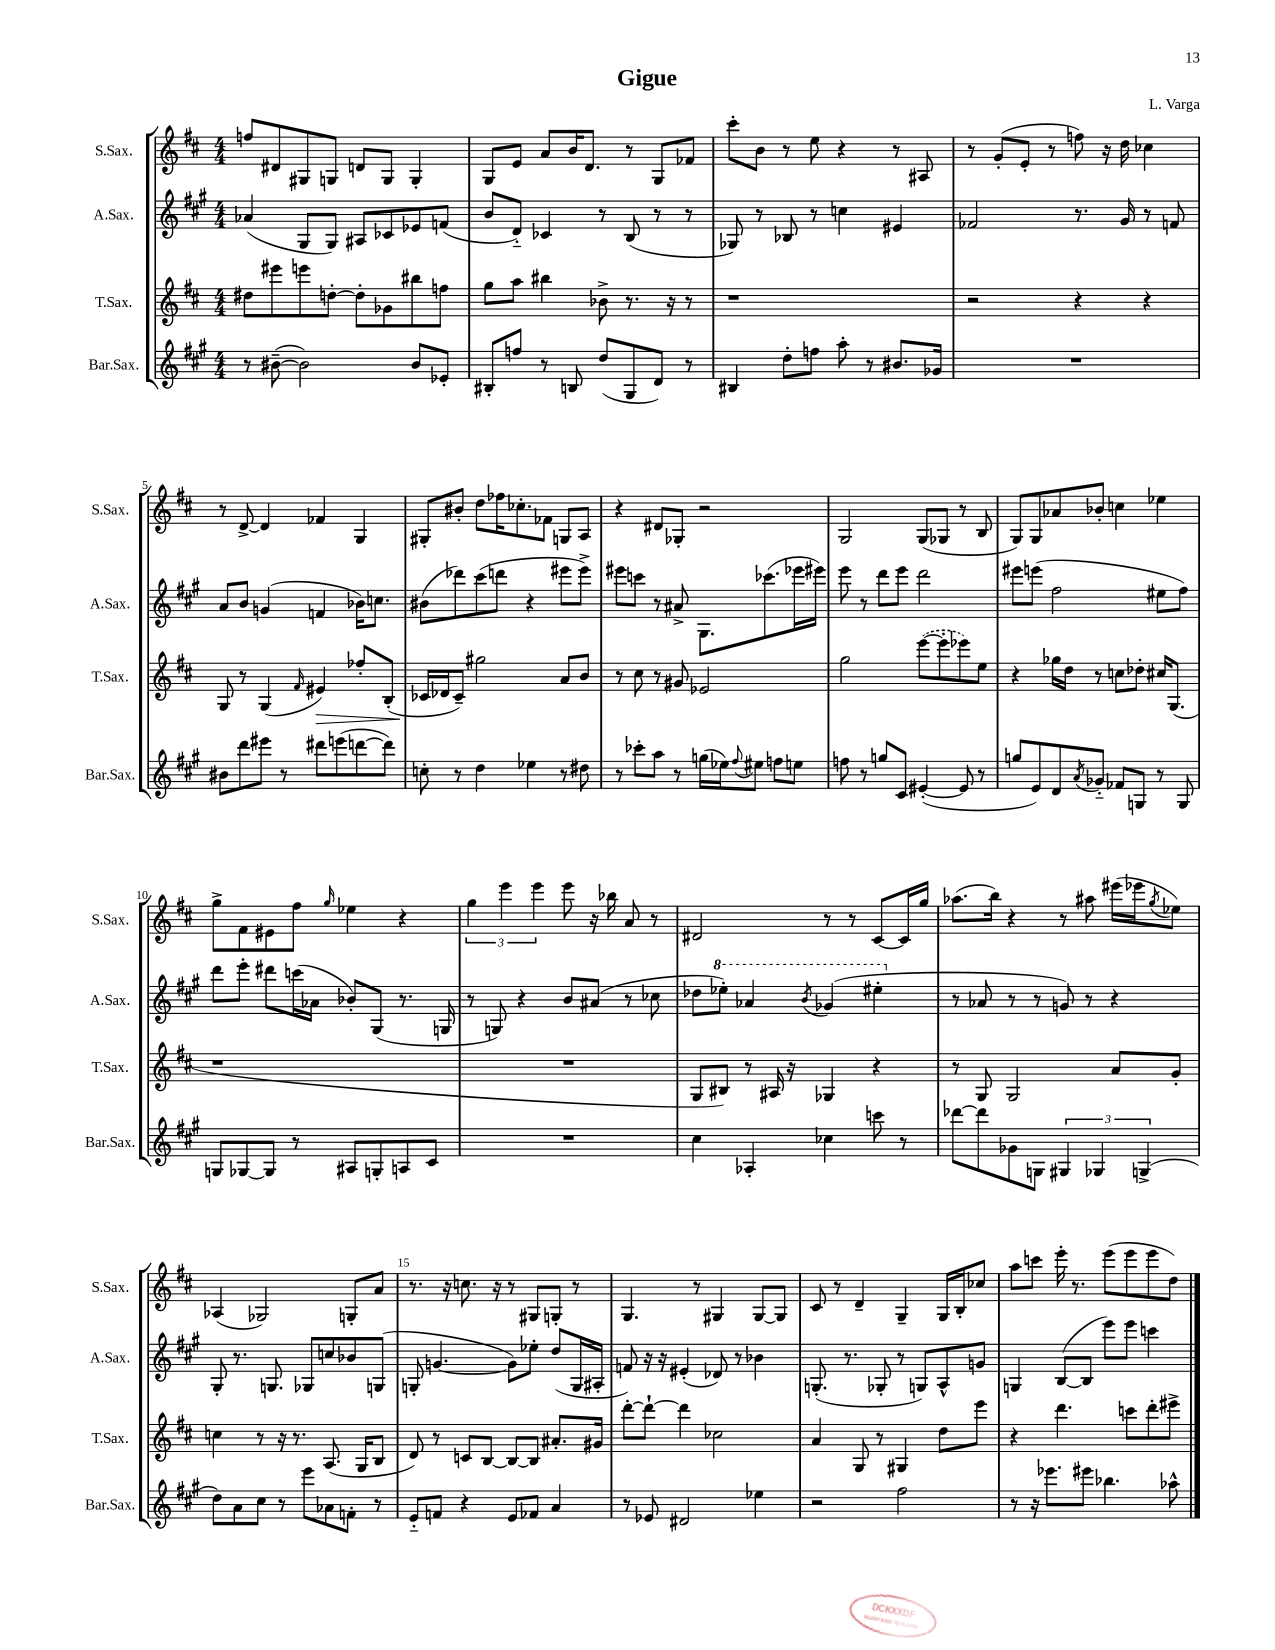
\header { title = "Gigue" composer = "L. Varga" }
<<
\new StaffGroup <<
\new Staff = "s0" \with { instrumentName = "S.Sax." shortInstrumentName = "S.Sax." } {
    \clef treble \key d \major \numericTimeSignature \time 4/4
    f''8 dis'8 gis8 g8 d'8 g8 g4-. |
    g8 e'8 a'8 b'16 d'8. r8 g8 fes'8 |
    cis'''8-. b'8 r8 e''8 r4 r8 ais8 |
    r8 g'8-.( e'8-. r8 f''8) r16 d''16 ces''4 |
    r8 d'8~-> d'4 fes'4 g4 |
    gis8-. bis'8-. d''8 fes''16 ces''8.-. fes'8 g8 a8 |
    r4 dis'8 ges8-. r2 |
    g2 g8( ges8 r8 b8 |
    g8) g8 aes'8 bes'8-. c''4 ees''4 |
    g''8-> fis'8 eis'8 fis''8 \grace { g''16 } ees''4 r4 |
    \tuplet 3/2 { g''4 e'''4 e'''4 } e'''8 r16 bes''16 a'8 r8 |
    dis'2 r8 r8 cis'8~ cis'16 g''16 |
    aes''8.( b''16) r4 r8 ais''8 eis'''16( ees'''16 \acciaccatura { g''8 } ees''8) |
    aes4( ges2) g8-. a'8 |
    r8. r16 c''8. r16 r8 gis8 g8-. r8 |
    g4. r8 gis4 gis8~ gis8 |
    cis'8 r8 d'4-- g4-- g16 b16-. ces''8 |
    a''8 c'''8 e'''16-. r8. e'''8( e'''8 e'''8 d''8) \bar "|." |
}
\new Staff = "s1" \with { instrumentName = "A.Sax." shortInstrumentName = "A.Sax." } {
    \clef treble \key a \major \numericTimeSignature \time 4/4
    aes'4( gis8 gis8) ais8 ces'8 ees'8 f'8( |
    b'8 d'8-_) ces'4 r8 b8( r8 r8 |
    ges8) r8 bes8 r8 c''4 eis'4 |
    fes'2 r8. gis'16 r8 f'8 |
    a'8 b'8 g'4( f'4 bes'16) c''8. |
    bis'8( des'''8) cis'''8( d'''8 r4 eis'''8 eis'''8->) |
    eis'''8 c'''8 r8 ais'8-> gis8. ces'''8.( ees'''16 eis'''16) |
    e'''8 r8 d'''8 e'''8 d'''2 |
    eis'''8 e'''8( fis''2 eis''8 fis''8) |
    d'''8 e'''8-. dis'''8 c'''16( aes'16 bes'8-.) gis8( r8. g16 |
    r8 g8) r4 b'8 ais'8( r8 ces''8 |
    des''8 \ottava #1 ees'''8-.) aes''4 \acciaccatura { b''8 } ges''4( eis'''4-. \ottava #0 |
    r8 aes'8 r8 r8 g'8) r8 r4 |
    gis8-. r8. g8. ges8 c''8 bes'8 g8( |
    g8-. g'4.~ g'8) ees''8-. d''8( g16 ais16-. |
    f'8) r16 r16 eis'4-.( des'8) r8 bes'4 |
    g8.-.( r8. ges8-. r8 g8) a8-^ g'8 |
    g4 b8~( b8 e'''8) e'''8 c'''4 \bar "|." |
}
\new Staff = "s2" \with { instrumentName = "T.Sax." shortInstrumentName = "T.Sax." } {
    \clef treble \key d \major \numericTimeSignature \time 4/4
    dis''8 eis'''8 e'''8 d''8~-. d''8-. ges'8 bis''8 f''8 |
    g''8 a''8 bis''4 bes'8-> r8. r16 r8 |
    r1 |
    r2 r4 r4 |
    g8 r8 g4( \grace { fis'16 } eis'4\>) fes''8-. b8-.( |
    ces'16\! des'16 ces'8--) gis''2 a'8 b'8 |
    r8 cis''8 r8 gis'8 ees'2 |
    g''2 \once \slurDashed e'''8~( e'''8-. ees'''8) e''8 |
    r4 ges''16 d''16 r8 c''8 des''8-. cis''16 g8.( |
    r1 |
    R1 |
    g8 bis8) r8 ais16 r16 ges4 r4 |
    r8 g8 g2 a'8 g'8-. |
    c''4 r8 r16 r8. a8.( g16 b8 |
    d'8) r8 c'8 b8~ b8~ b8 ais'8.-. gis'16 |
    d'''8~-. d'''8~-! d'''4 ces''2 |
    a'4 g8 r8 gis4 d''8 e'''8 |
    r4 d'''4. c'''8 d'''8-. eis'''8-> \bar "|." |
}
\new Staff = "s3" \with { instrumentName = "Bar.Sax." shortInstrumentName = "Bar.Sax." } {
    \clef treble \key a \major \numericTimeSignature \time 4/4
    r8 bis'8~--( bis'2) bis'8 ees'8-. |
    bis8-. f''8 r8 b8 d''8( gis8 d'8) r8 |
    bis4 d''8-. f''8 a''8-. r8 bis'8. ges'16 |
    R1 |
    bis'8 d'''8 eis'''8 r8 dis'''8 e'''8( d'''8~ d'''8) |
    c''8-. r8 d''4 ees''4 r8 dis''8 |
    r8 ces'''8-. a''8 r8 g''16( ees''16) \appoggiatura { fis''8 } eis''8 f''8 e''8 |
    f''8 r8 g''8 cis'8 eis'4~-.( eis'8 r8 |
    g''8 e'8) d'8 \acciaccatura { a'8 } ges'8-_ fes'8 g8 r8 g8 |
    g8 ges8~ ges8 r8 ais8 g8-. a8 cis'8 |
    R1 |
    cis''4 aes4-. ces''4 c'''8 r8 |
    des'''8~ des'''8 ges'8 g8 \tuplet 3/2 { gis4 ges4 g4->( } |
    d''8) a'8 cis''8 r8 e'''8 aes'8 f'8-. r8 |
    e'8-_ f'8 r4 e'8 fes'8 a'4 |
    r8 ees'8 dis'2 ees''4 |
    r2 fis''2 |
    r8 r16 ees'''8. eis'''8 bes''4. aes''8-^ \bar "|." |
}
>>
>>
\layout { \context { \Score \override BarNumber.break-visibility = ##(#f #t #t) barNumberVisibility = #(every-nth-bar-number-visible 5) } }
